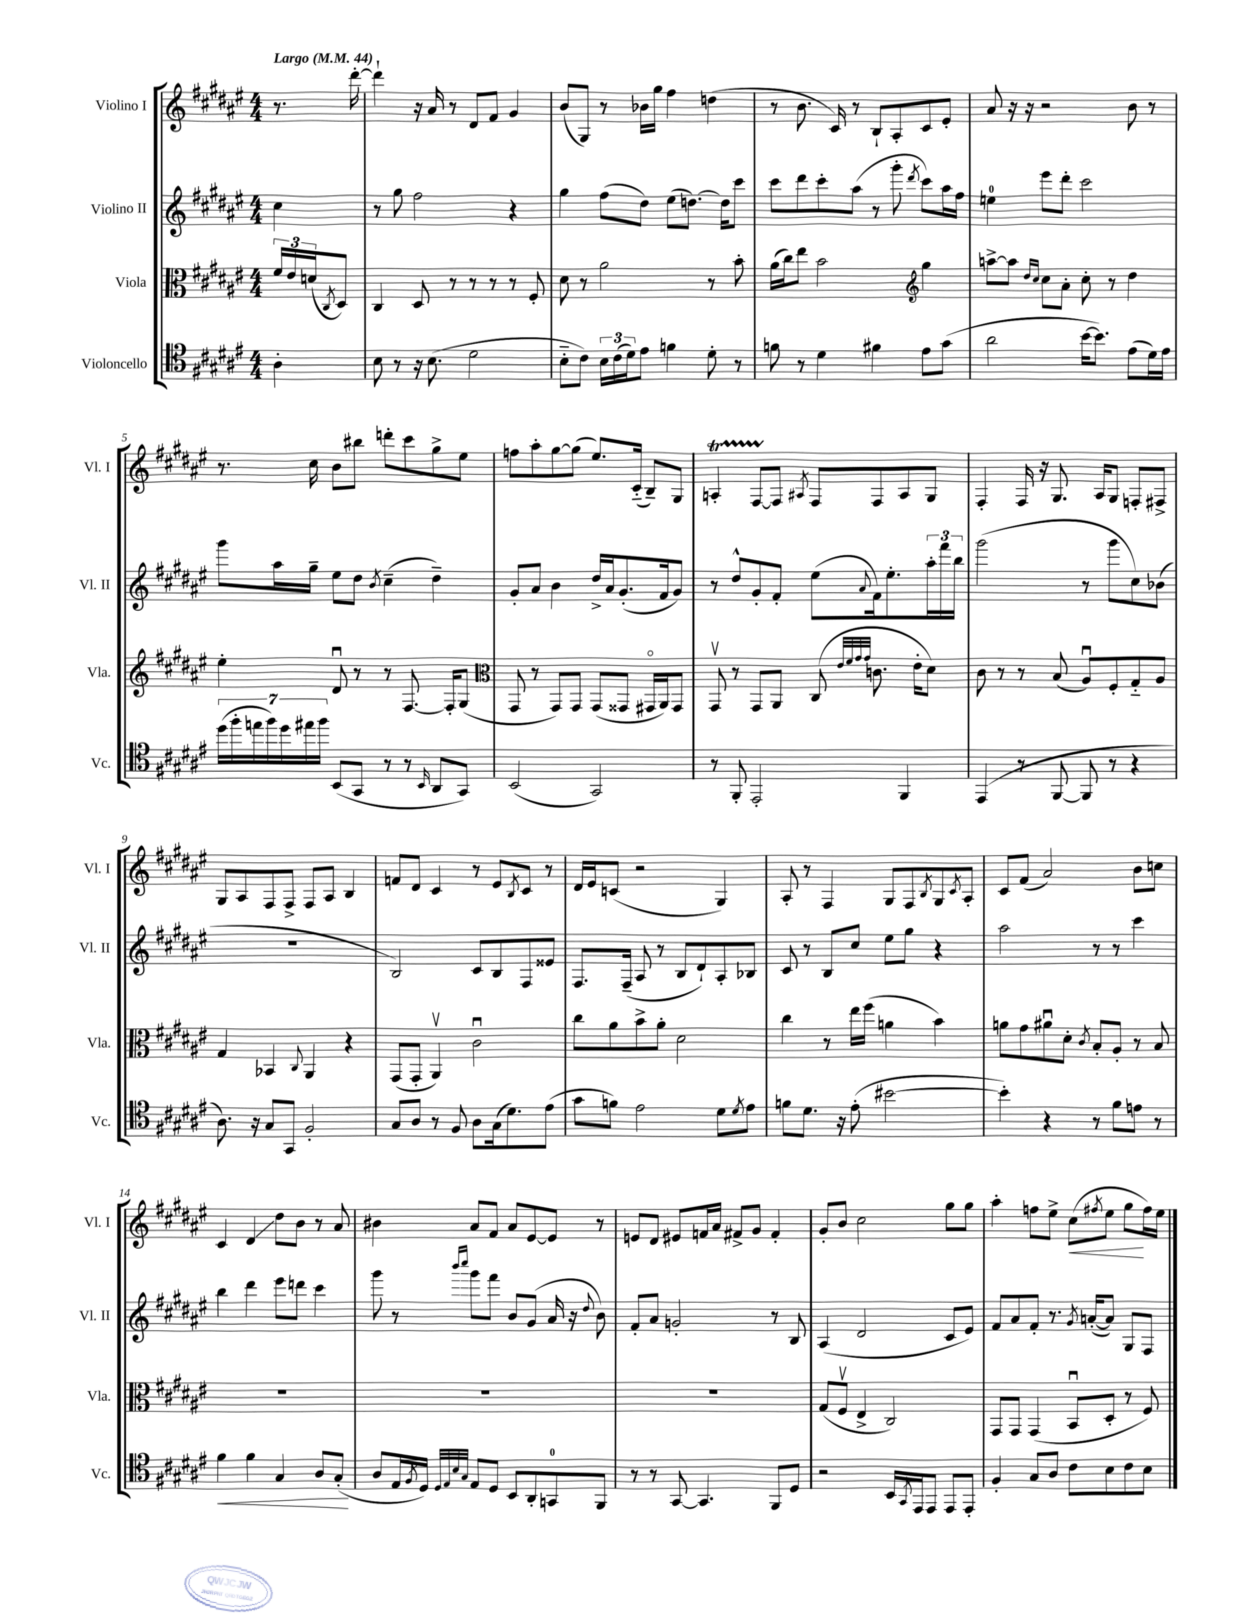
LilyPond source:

<<
\new StaffGroup <<
\new Staff = "s0" \with { instrumentName = "Violino I" shortInstrumentName = "Vl. I" } {
    \clef treble \key fis \major \numericTimeSignature \time 4/4 \partial 4 \tempo "Largo" 4 = 44
    r8. dis'''16~-. |
    dis'''4-! r16 ais'16 r8 dis'8 fis'8 gis'4 |
    b'8( gis8) r8 bes'16 gis''16 fis''4 d''4( |
    r8 b'8. cis'16) r8 b8-! ais8-. cis'8 eis'8-. |
    ais'8 r16 r16 r2 b'8 r8 |
    r8. cis''16 b'8 bis''8 d'''8-. cis'''8 gis''8-> eis''8 |
    f''8 ais''8-. gis''8~ gis''8( eis''8.) cis'16-_( b8--) gis8 |
    a4-.\startTrillSpan fis8~ fis8\stopTrillSpan \acciaccatura { ais8 } fis8 fis8 ais8 gis8 |
    fis4-. fis16 r16 gis8. ais16 gis8 f8-. fis8-> |
    gis8 ais8 fis8 fis8-> fis8 ais8 b4 |
    f'8 dis'8 cis'4 r8 eis'8 \acciaccatura { b8 } cis'8 r8 |
    dis'16 eis'16 c'8( r2 gis4) |
    ais8-. r8 fis4 gis8 fis8 \acciaccatura { b8 } gis8 \acciaccatura { cis'8 } ais8-. |
    cis'8 fis'8( ais'2) b'8 c''8 |
    cis'4 dis'4\glissando dis''8 b'8 r8 ais'8 |
    bis'4 ais'8 fis'8 ais'8 eis'8~ eis'8 r8 |
    e'8 dis'8 eis'8 f'16 ais'16 fis'8-> gis'8 fis'4-. |
    gis'8-. b'8 cis''2 gis''8 gis''8 |
    ais''4-. f''8 eis''8-> cis''8\<( \acciaccatura { fis''8 } eis''8 gis''8\! fis''16) eis''16 \bar "|." |
}
\new Staff = "s1" \with { instrumentName = "Violino II" shortInstrumentName = "Vl. II" } {
    \clef treble \key fis \major \numericTimeSignature \time 4/4 \partial 4
    cis''4 |
    r8 gis''8 fis''2 r4 |
    gis''4 fis''8( dis''8) eis''8( d''8.~) d''16 cis'''8 |
    cis'''8 dis'''8 cis'''8-. ais''8( r8 gis'''8-. \acciaccatura { dis'''8 } cis'''8) ais''16 fis''16 |
    e''4-0 eis'''8 dis'''8-. cis'''2 |
    gis'''8 ais''16 gis''16-- eis''8 dis''8 \acciaccatura { b'8 } cis''4--( dis''4--) |
    gis'8-. ais'8 b'4 dis''16-> ais'16 gis'8.-.( fis'16 gis'8) |
    r8 dis''8-^ gis'8-. fis'8-. eis''8( \appoggiatura { ais'8 } fis'16) eis''8.-. \tuplet 3/2 { ais''16-. fis'''16 b''16 } |
    gis'''2( r8 gis'''8 cis''8) bes'8( |
    R1 |
    b2) cis'8 b8 fis8 eisis'8 |
    fis8. fis16--( ais8 r8 b8 dis'8-!) ais8-. bes8 |
    cis'8 r8 b8 cis''8 eis''8 gis''8 r4 |
    ais''2 r8 r8 cis'''4 |
    b''4 dis'''4 eis'''8 d'''8 cis'''4 |
    gis'''8 r8 \grace { b'''16 cis''''16 } gis'''8 fis'''8 b'8 gis'8( ais'16 r16 \appoggiatura { dis''8 } b'8) |
    fis'8-. ais'8 g'2-. r8 b8 |
    ais4( dis'2 cis'8 eis'8) |
    fis'8 ais'8 fis'8-. r8. \acciaccatura { gis'8 } a'16~-.( a'8) gis8 fis8 \bar "|." |
}
\new Staff = "s2" \with { instrumentName = "Viola" shortInstrumentName = "Vla." } {
    \clef alto \key fis \major \numericTimeSignature \time 4/4 \partial 4
    \tuplet 3/2 { fis'16 eis'16 d'16( } \acciaccatura { cis8 } dis8) |
    cis4 dis8 r8 r8 r8 r8 fis8-. |
    dis'8 r8 ais'2 r8 b'8-. |
    ais'16( cis''16) eis''8 b'2 \clef treble gis''4 |
    a''8~-> a''8 \grace { dis''16 cis''16 } cis''8 ais'8-. cis''8-. r8 dis''4 |
    eis''4-. dis'8\downbow r8 r8 fis8.~ fis16-. gis8( |
    \clef alto gis,8 r8 gis,8) gis,8 gis,8( gisis,8 gis,16\flageolet ais,16) gis,8 |
    gis,8\upbow r8 gis,8 ais,8 cis8( \grace { eis'32 fis'32 gis'32 gis'32 } c'8. eis'16-. dis'8) |
    cis'8 r8 r8 b8( ais8\downbow) fis8-. gis8-_ ais8 |
    gis4 bes,4 \appoggiatura { cis8 } ais,4 r4 |
    gis,8( gis,8-. ais,4\upbow) cis'2\downbow |
    cis''8 ais'8 b'8-> ais'8-. dis'2 |
    cis''4 r8 eis''16 fis''16( a'4 b'4) |
    a'8 gis'8 ais'8\downbow dis'8-. \acciaccatura { cis'8 } b8-. ais8-. r8 b8 |
    R1 |
    R1 |
    R1 |
    gis8( fis8\upbow eis4-> cis2) |
    gis,8 gis,8 gis,4( b,8\downbow dis8-. r8 fis8) \bar "|." |
}
\new Staff = "s3" \with { instrumentName = "Violoncello" shortInstrumentName = "Vc." } {
    \clef tenor \key fis \major \numericTimeSignature \time 4/4 \partial 4
    ais4-. |
    b8 r8 r16 b8.( dis'2 |
    b8-_ cis'8) \tuplet 3/2 { b16 cis'16( dis'16) } eis'8 f'4 dis'8-. r8 |
    f'8 r8 dis'4 fis'4 eis'8 gis'8( |
    ais'2 b'16~ b'8.) eis'8( dis'16) eis'16 |
    \tuplet 7/4 { dis''16( fis''16-. e''16 fis''16) dis''16 eis''16 fis''16 } b,8( gis,8 r8 r8 \grace { b,16 } ais,8 gis,8) |
    b,2( gis,2) |
    r8 fis,8-. eis,2-. fis,4 |
    eis,4( r8 fis,8~ fis,8 r8 r4 |
    ais8.) r16 gis8 gis,8 fis2-. |
    gis8 ais8 r8 fis8 ais8 gis16( dis'8.) eis'8( |
    gis'8 f'8) eis'2 dis'8 \acciaccatura { dis'8 } eis'8 |
    f'8 dis'8. r16 eis'8-.( bis'2~ |
    bis'4-.) r4 r8 fis'8 e'8 r8 |
    fis'4\< fis'4 gis4 ais8 gis8-.\!( |
    ais8 eis16 \acciaccatura { fis8 } dis16) \grace { dis32 eis32 b32 gis32 } eis8 dis8 b,8 ais,8-. g,8-0 fis,8 |
    r8 r8 gis,8~ gis,4. fis,8 dis8 |
    r2 b,16 \acciaccatura { gis,8 } eis,16 eis,8 eis,8 eis,8-. |
    fis4-. gis8 ais8 cis'8 b8 cis'8 b8 \bar "|." |
}
>>
>>
